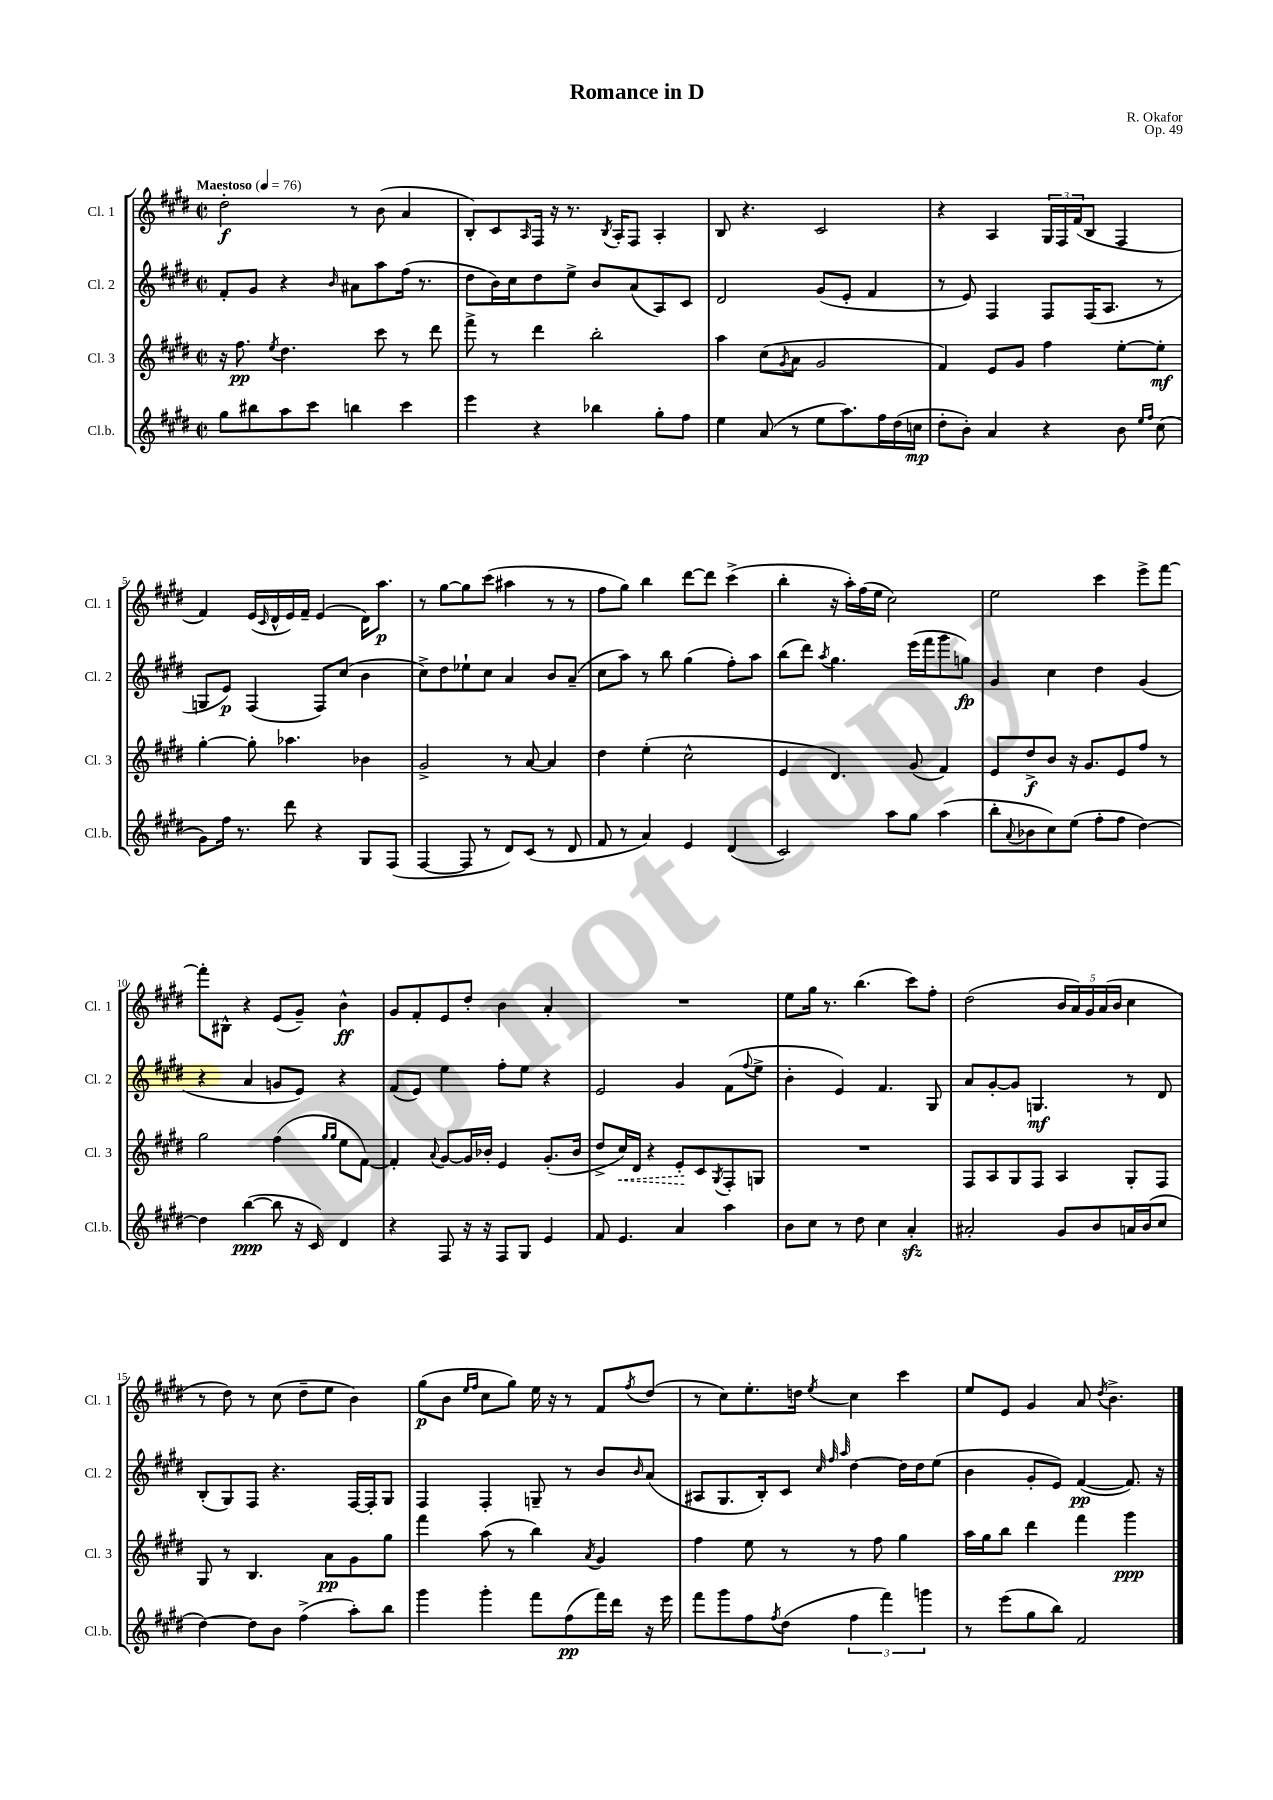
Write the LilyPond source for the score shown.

\header { title = "Romance in D" composer = "R. Okafor" opus = "Op. 49" }
<<
\new StaffGroup <<
\new Staff = "s0" \with { instrumentName = "Cl. 1" shortInstrumentName = "Cl. 1" } {
    \clef treble \key e \major \defaultTimeSignature \time 2/2 \tempo "Maestoso" 4 = 76
    dis''2-.\f r8 b'8( a'4 |
    b8-.) cis'8 \grace { a16 } fis16 r16 r8. \acciaccatura { b8 } a16-. fis8 a4-. |
    b8 r4. cis'2 |
    r4 a4 \tuplet 3/2 { gis16 fis16 fis'16( } b8 fis4 |
    fis'4) e'16( \grace { cis'16 } dis'16-^ e'16) fis'16-- e'4( dis'16) a''8.\p |
    r8 gis''8~ gis''8 cis'''8( ais''4 r8 r8 |
    fis''8 gis''8) b''4 dis'''8~ dis'''8 cis'''4->( |
    b''4-. r16 a''16-.) fis''16( e''16 cis''2) |
    e''2 cis'''4 e'''8-> fis'''8~ |
    fis'''8-. bis8-^ r4 e'8( gis'8--) b'4-^\ff |
    gis'8 fis'8-. e'8 dis''8-. b'4 a'4-. |
    R1 |
    e''8 gis''16 r8. b''4.( cis'''8) fis''8-. |
    dis''2( \tuplet 5/4 { b'16 a'16) gis'16 a'16( b'16 } cis''4 |
    r8 dis''8) r8 cis''8( dis''8-- e''8 b'4) |
    gis''8\p( b'8 \grace { e''16 fis''16 } cis''8 gis''8) e''16 r16 r8 fis'8 \acciaccatura { fis''8 } dis''8( |
    r8 cis''8) e''8.-. d''16 \acciaccatura { e''8 } cis''4 cis'''4 |
    e''8 e'8 gis'4 a'8 \acciaccatura { dis''8 } b'4.-> \bar "|." |
}
\new Staff = "s1" \with { instrumentName = "Cl. 2" shortInstrumentName = "Cl. 2" } {
    \clef treble \key e \major \defaultTimeSignature \time 2/2
    fis'8-. gis'8 r4 \grace { b'16 } ais'8 a''8 fis''16( r8. |
    dis''8 b'16) cis''16 dis''8 e''8-> b'8 a'8( a8) cis'8 |
    dis'2 gis'8( e'8-. fis'4 |
    r8 e'8) fis4 fis8 fis16( a8. r8 |
    g8 e'8\p) fis4( fis8) cis''8( b'4 |
    cis''8->) dis''8 ees''8-! cis''8 a'4 b'8 a'8--( |
    cis''8 a''8) r8 b''8 gis''4( fis''8-.) a''8 |
    b''8( dis'''8) \acciaccatura { a''8 } gis''4. e'''16( fis'''16 gis'''8 g''8\fp) |
    gis'4 cis''4 dis''4 gis'4( |
    r4 a'4 g'8 e'8) r4 |
    fis'8( e'8) e''4 fis''8-. e''8 r4 |
    e'2 gis'4 fis'8( \appoggiatura { fis''8 } e''8-> |
    b'4-. e'4) fis'4. gis8 |
    a'8 gis'8~-. gis'8 g4.\mf r8 dis'8 |
    b8-.( gis8) fis8 r4. fis16~ fis16-. gis8 |
    fis4 fis4-. g8-- r8 b'8 \grace { b'16 } a'8( |
    ais8 gis8. b16-.) cis'8 \grace { cis''32 fis''32 a''32 } dis''4~ dis''16 dis''16 e''8( |
    b'4 gis'8-. e'8) fis'4~\pp( fis'8.) r16 \bar "|." |
}
\new Staff = "s2" \with { instrumentName = "Cl. 3" shortInstrumentName = "Cl. 3" } {
    \clef treble \key e \major \defaultTimeSignature \time 2/2
    r16 fis''8.\pp \acciaccatura { e''8 } dis''4. cis'''8 r8 dis'''8 |
    fis'''8-> r8 dis'''4 b''2-. |
    a''4 cis''8( \acciaccatura { gis'8 } a'8 gis'2 |
    fis'4) e'8 gis'8 fis''4 e''8~-. e''8-.\mf |
    gis''4~-. gis''8-. aes''4. bes'4 |
    gis'2-> r8 a'8~ a'4 |
    dis''4 e''4-.( cis''2-^ |
    e'4 dis'4.) gis'8( fis'4) |
    e'8 dis''8->\f b'8 r16 gis'8. e'8 fis''8 r8 |
    gis''2 fis''4( \grace { gis''16 gis''16 } e''8 fis'8~) |
    fis'4-. \appoggiatura { a'8 } gis'8~ gis'16 bes'16-. e'4 gis'8.-.( bes'16 |
    dis''8-> \once \override Hairpin.style = #'dashed-line cis''16\<) dis'16 r4 e'8-.\! cis'8 \acciaccatura { gis8 } fis8-. g8 |
    R1 |
    fis8 a8 gis8 fis8 a4 gis8-. fis8 |
    gis8 r8 b4. a'8\pp gis'8 gis''8 |
    fis'''4 a''8( r8 b''4) \acciaccatura { a'8 } gis'4 |
    fis''4 e''8 r8 r8 fis''8 gis''4 |
    a''16 gis''16 b''8 dis'''4 fis'''4 gis'''4\ppp \bar "|." |
}
\new Staff = "s3" \with { instrumentName = "Cl.b." shortInstrumentName = "Cl.b." } {
    \clef treble \key e \major \defaultTimeSignature \time 2/2
    gis''8 bis''8 a''8 cis'''8 b''4 cis'''4 |
    e'''4 r4 bes''4 gis''8-. fis''8 |
    e''4 a'8( r8 e''8 a''8.) fis''16 dis''16( c''16\mp |
    dis''8-. b'8-.) a'4 r4 b'8 \grace { e''16 fis''16 } cis''8( |
    gis'8) fis''16 r8. dis'''8 r4 gis8 fis8( |
    fis4~ fis8 r8 dis'8) cis'8( r8 dis'8 |
    fis'8 r8 a'4) e'4 dis'4( |
    cis'2) a''8 gis''8 a''4( |
    b''8-. \appoggiatura { a'8 } bes'8 cis''8) e''8( fis''8-. fis''8 dis''4~) |
    dis''4 b''4~\ppp( b''8 r16 cis'16) dis'4 |
    r4 fis8 r16 r16 fis8 gis8 e'4 |
    fis'8 e'4. a'4 a''4 |
    b'8 cis''8 r8 dis''8 cis''4 a'4-.\sfz |
    ais'2-. gis'8 b'8 a'16 b'16( cis''8 |
    dis''4~) dis''8 b'8 fis''4->( a''8-.) b''8 |
    gis'''4 gis'''4-. fis'''8 fis''8\pp( fis'''16) dis'''16 r16 e'''16 |
    fis'''8 gis'''8 fis''8 \acciaccatura { fis''8 } dis''8( \tuplet 3/2 { fis''4 fis'''4) g'''4 } |
    r8 e'''8( gis''8 b''8) fis'2 \bar "|." |
}
>>
>>
